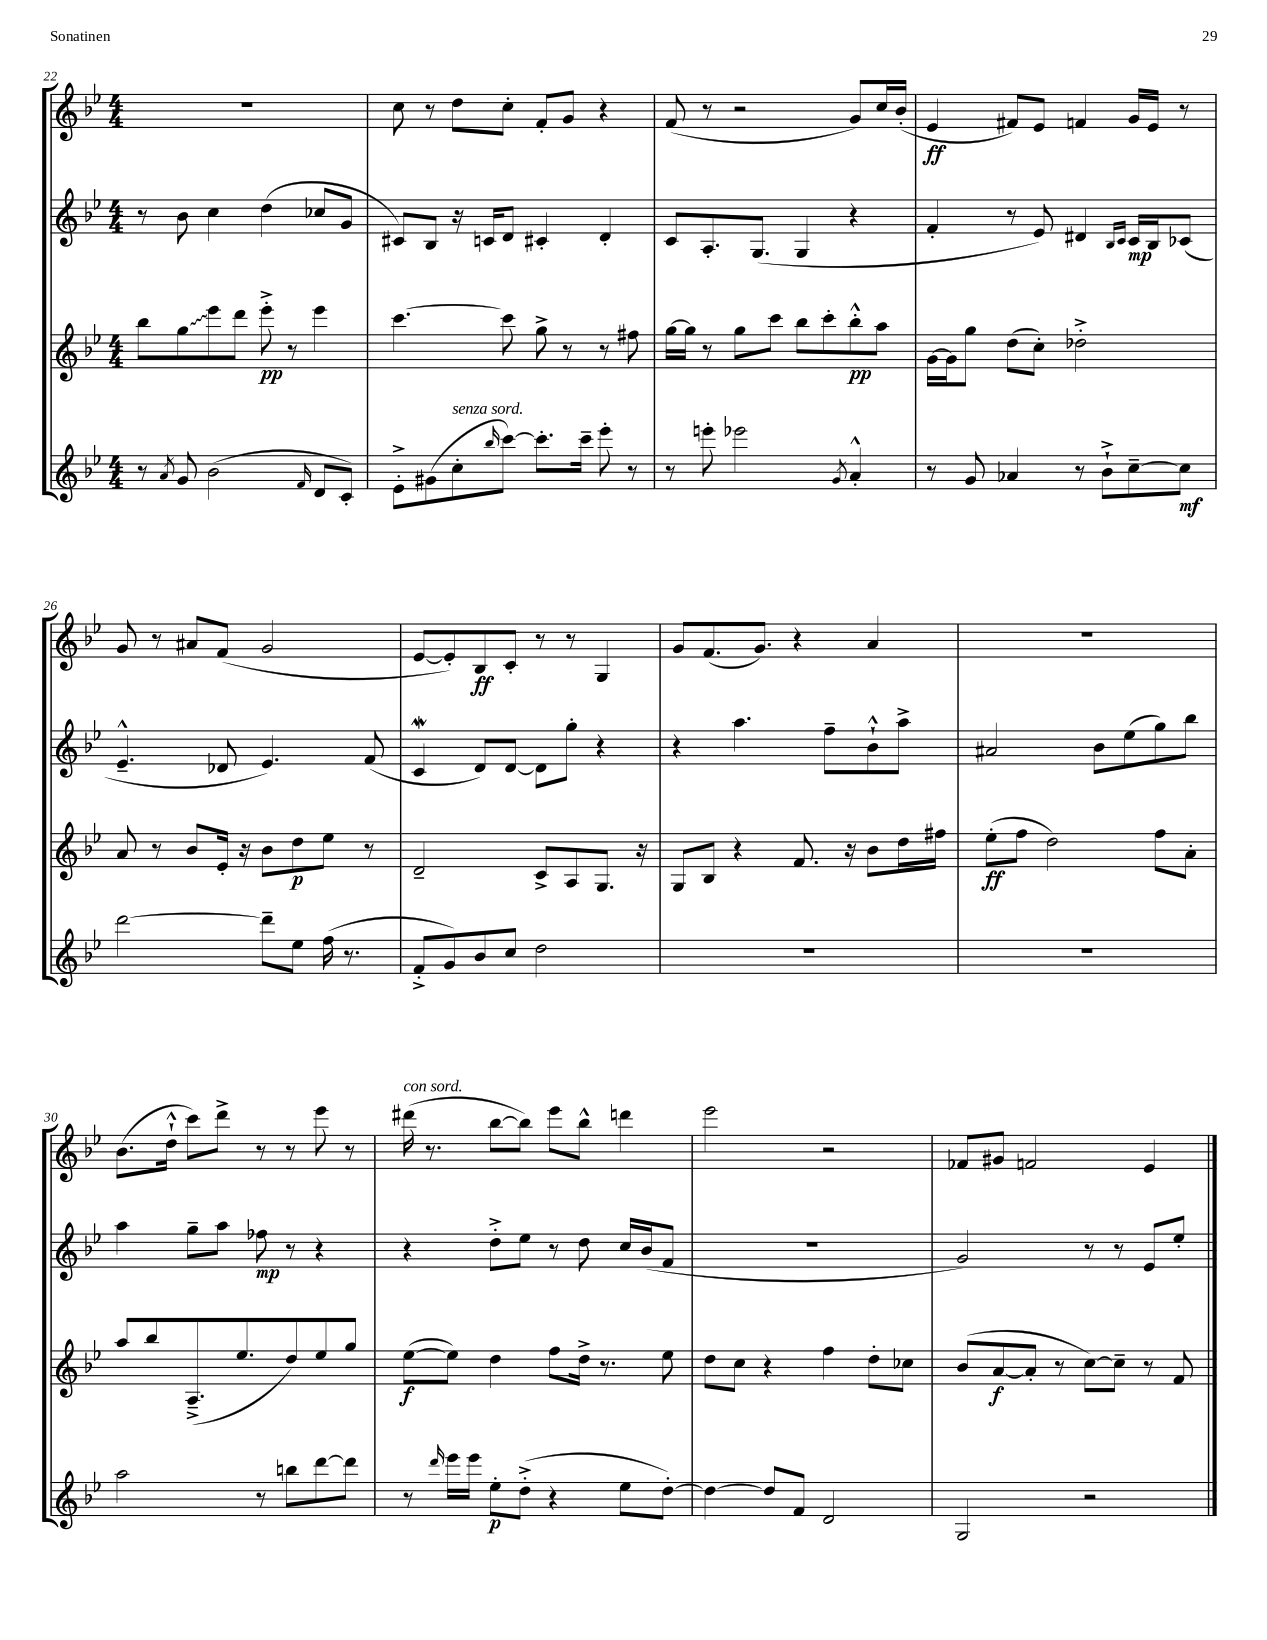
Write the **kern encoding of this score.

**kern	**kern	**kern	**kern
*staff4	*staff3	*staff2	*staff1
*clefG2	*clefG2	*clefG2	*clefG2
*k[b-e-]	*k[b-e-]	*k[b-e-]	*k[b-e-]
*M4/4	*M4/4	*M4/4	*M4/4
8r	8bb-\L	8r	1r
8qa/	.	.	.
8g/	8gg\	8b-\	.
(2b-\	8eee-\	4cc\	.
.	8ddd\J	.	.
.	8eee-'^\	(4dd\	.
.	8r	.	.
16qqf/	.	.	.
8d/L	4eee-\	8cc-/L	.
8c'/J)	.	8g/J	.
=	=	=	=
8e-'^\L	[4.ccc\	8c#/L)	8cc\
(8g#\	.	8B-/J	8r
8cc'\	.	16r	8dd\L
.	.	16c/LK	.
16qqbb-/	.	.	.
[8ccc\J)	8ccc\]	8d/J	8cc'\J
8.ccc'\]L	8gg^\	4c#'/	8f'/L
.	8r	.	8g/J
16ccc~\Jk	.	.	.
8eee-'\	8r	4d'/	4r
8r	8ff#\	.	.
=	=	=	=
8r	[16gg\LL	8c/L	(8f/
.	16gg\]JJ	.	.
8eee'\	8r	8.A'/	8r
2eee-\	8gg\L	.	2r
.	.	(8.G/J	.
.	8ccc\J	.	.
.	8bb-\L	4G/	.
.	8ccc'\	.	.
8qg/	.	.	.
4a'^^/	8bb-'^^\	4r	8g/L)
.	8aa\J	.	16cc/L
.	.	.	(16b-'/JJ
=	=	=	=
8r	[16g\LL	4f'/	4e-/
.	16g\]J	.	.
8g/	8gg\J	.	.
4a-/	(8dd\L	8r	8f#/L)
.	8cc'\J)	8e-/)	8e-/J
8r	2dd-'^\	4d#/	4f/
8b-`^\L	.	.	.
.	.	16qqB-/LL	.
.	.	16qqc/JJ	.
[8cc~\	.	16c/LL	16g/LL
.	.	16B-/J	16e-/JJ
8cc\]J	.	(8c-/J	8r
=	=	=	=
[2ddd\	8a/	4.e-~^^/	8g/
.	8r	.	8r
.	8b-/L	.	8a#/L
.	16e-'/Jk	8d-/	(8f/J
.	16r	.	.
8ddd~\]L	8b-\L	4.e-/)	2g/
8ee-\J	8dd\	.	.
(16ff\	8ee-\J	.	.
8.r	.	.	.
.	8r	(8f/	.
=	=	=	=
8f'^/L	2d~/	4c/	[8e-/L
8g/)	.	.	8e-'/])
8b-/	.	8d/L)	8B-/
8cc/J	.	[8d/J	8c'/J
2dd\	8c^/L	8d\]L	8r
.	8A/	8gg'\J	8r
.	8.G/J	4r	4G/
.	16r	.	.
=	=	=	=
1r	8G/L	4r	8g/L
.	8B-/J	.	(8.f/
.	4r	4.aa\	.
.	.	.	8.g/J)
.	8.f/	.	4r
.	.	8ff~\L	.
.	16r	.	.
.	8b-\L	8b-`^^\	4a/
.	16dd\L	8aa^\J	.
.	16ff#\JJ	.	.
=	=	=	=
1r	(8ee-'\L	2a#/	1r
.	8ff\J	.	.
.	2dd\)	.	.
.	.	8b-\L	.
.	.	(8ee-\	.
.	8ff\L	8gg\)	.
.	8a'\J	8bb-\J	.
=	=	=	=
2aa\	8aa/L	4aa\	(8.b-\L
.	8bb-/	.	.
.	.	.	16dd`^^\Jk
.	(8.A~^/	8gg~\L	8ccc\L)
.	.	8aa\J	8ddd^\J
.	8.ee-/	.	.
8r	.	8ff-\	8r
8bb\L	8dd/)	8r	8r
[8ddd\	8ee-/	4r	8eee-\
8ddd\]J	8gg/J	.	8r
=	=	=	=
8r	([8ee-\L	4r	(16ddd#\
.	.	.	8.r
16qqddd/	.	.	.
16eee-\LL	8ee-\]J)	.	.
16eee-\JJ	.	.	.
8ee-'\L	4dd\	8dd'^\L	[8bb-\L
(8dd'^\J	.	8ee-\J	8bb-\]J)
4r	8ff\L	8r	8eee-\L
.	16dd^\Jk	8dd\	8bb-^^\J
.	8.r	.	.
8ee-\L	.	16cc/LL	4ddd\
.	.	(16b-/J	.
[8dd'\J)	8ee-\	8f/J	.
=	=	=	=
4dd\_	8dd\L	1r	2eee-\
.	8cc\J	.	.
8dd/]L	4r	.	.
8f/J	.	.	.
2d/	4ff\	.	2r
.	8dd'\L	.	.
.	8cc-\J	.	.
=	=	=	=
2G/	(8b-/L	2g/)	8f-/L
.	[8a/	.	8g#/J
.	8a'/]J	.	2f/
.	8r	.	.
2r	[8cc\L)	8r	.
.	8cc~\]J	8r	.
.	8r	8e-/L	4e-/
.	8f/	8ee-'/J	.
==	==	==	==
*-	*-	*-	*-
